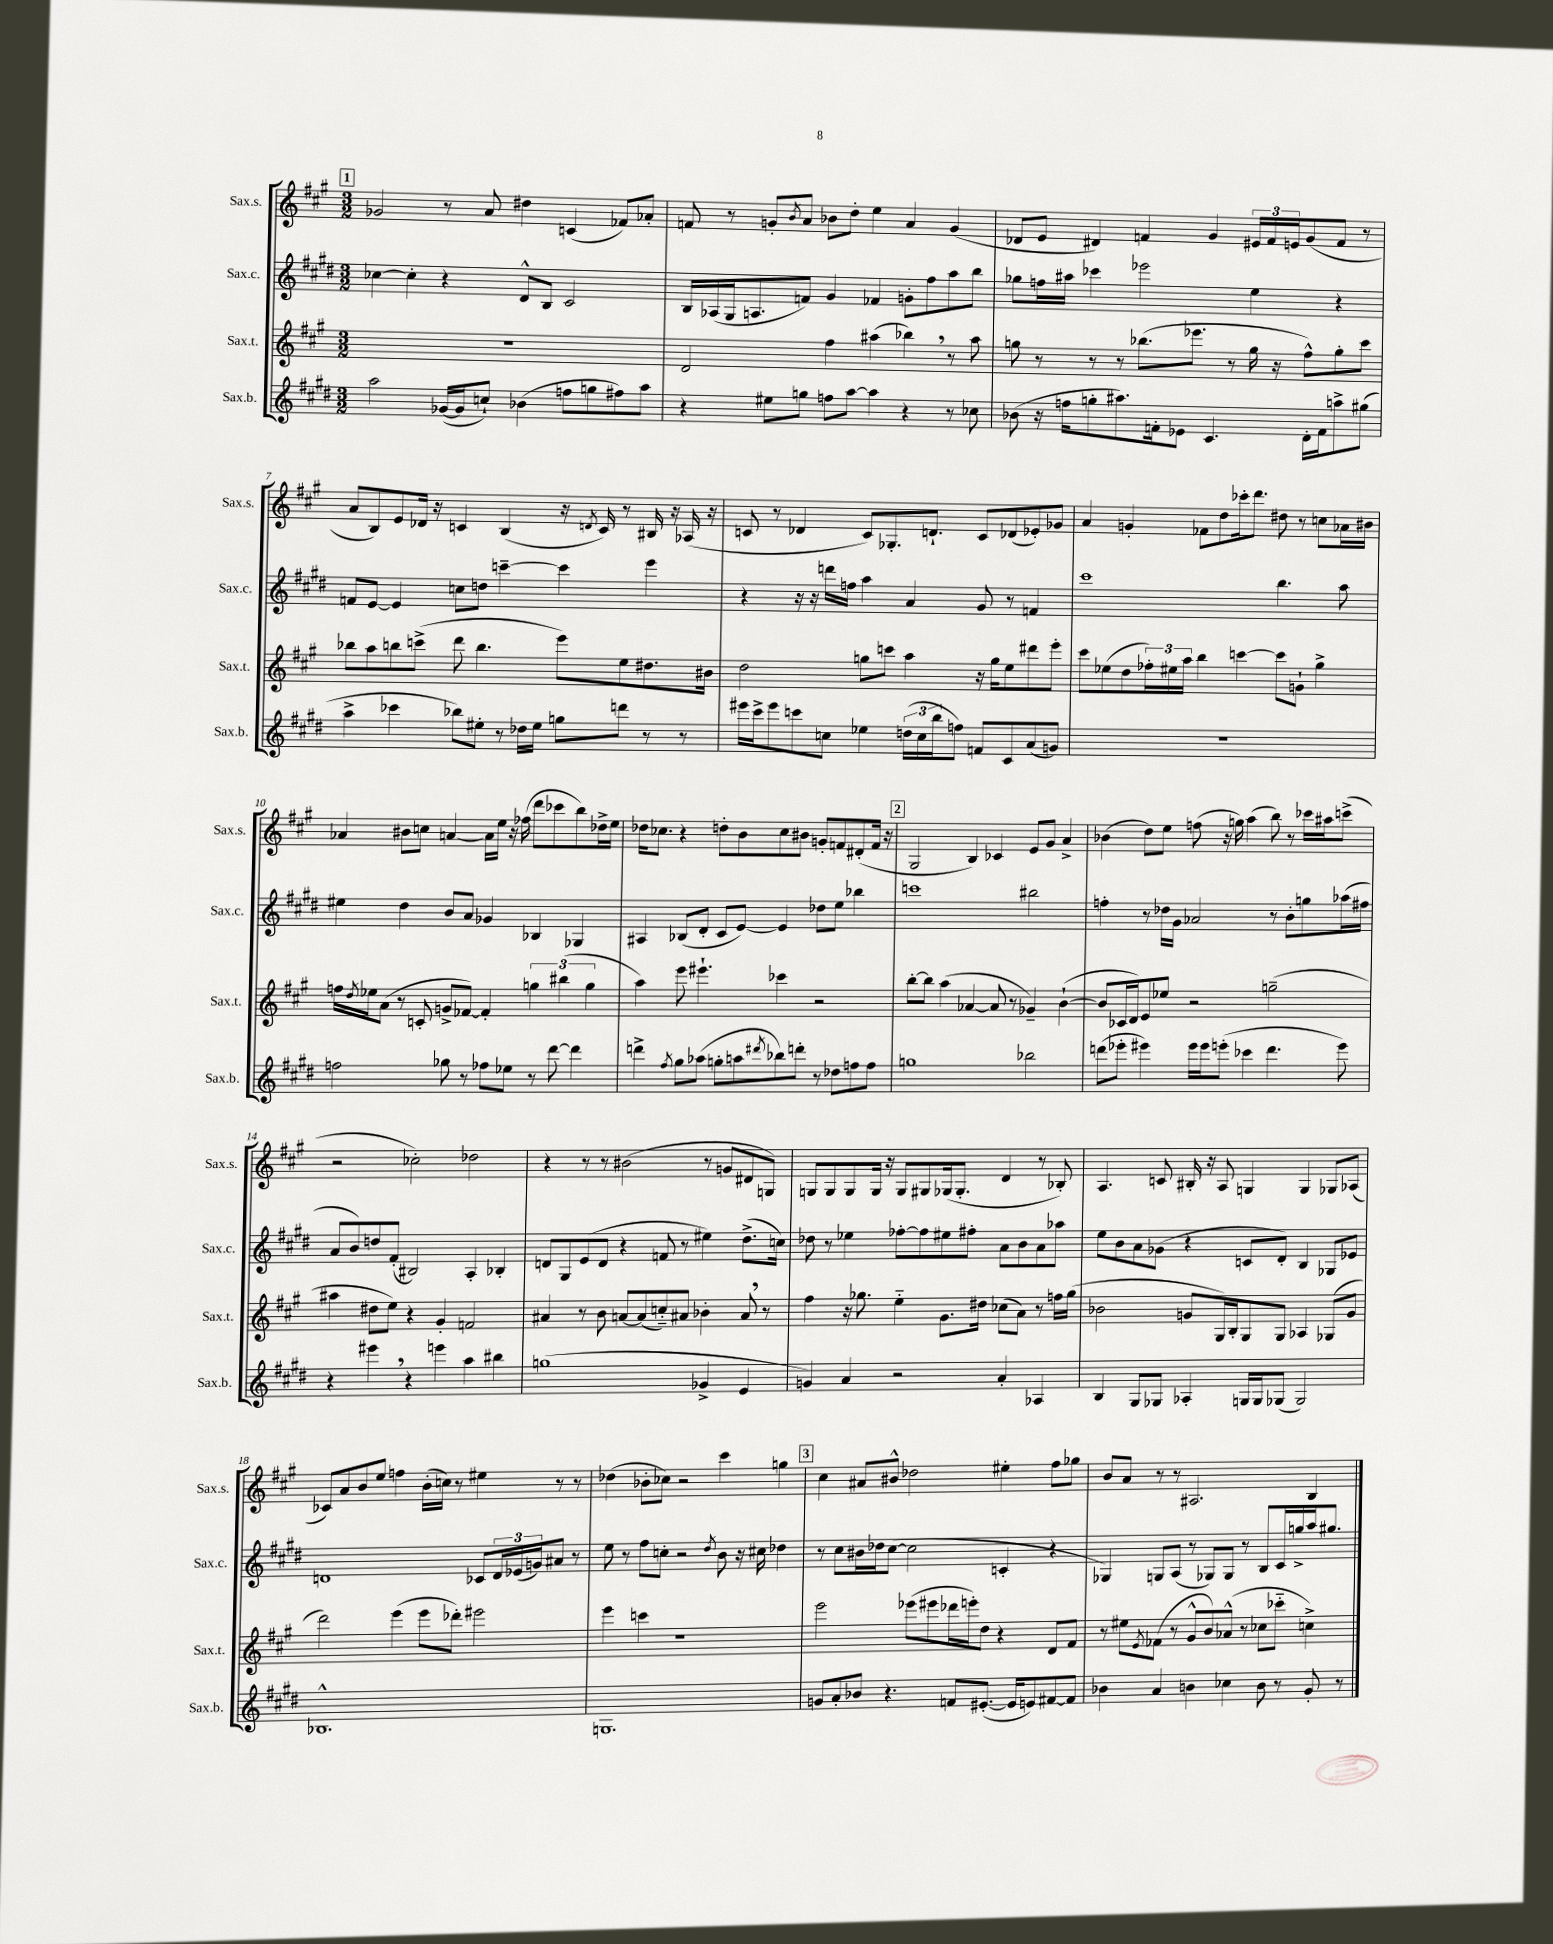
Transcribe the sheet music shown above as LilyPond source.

<<
\new StaffGroup <<
\new Staff = "s0" \with { instrumentName = "Sax.s." shortInstrumentName = "Sax.s." } {
    \clef treble \key a \major \numericTimeSignature \time 3/2
    \mark \markup { \box "1" } ges'2 r8 a'8 dis''4 c'4( fes'8) aes'8-. |
    f'8 r8 g'8-. \acciaccatura { b'8 } a'8 bes'8 d''8-. e''4 a'4 g'4( |
    des'8 e'8 dis'4) f'4 gis'4 \tuplet 3/2 { eis'16 f'16 e'16 } gis'8( f'8 r8 |
    a'8 b8) e'8 des'16 r16 c'4 b4( r16 \acciaccatura { d'8 } c'16) r8 bis16 r16 aes16( r16 |
    c'8 r8 des'4 c'8) ges8.-. d'8.-! c'8 des'8( ees'8-.) ges'8 |
    a'4 g'4-. fes'8 d''8 ces'''16-. d'''8. dis''8 r8 c''8 aes'16 bis'16 |
    aes'4 bis'8 c''8 a'4~ a'16 e''16 r16 fes''16( d'''8 ces'''8 b''8) des''16-> e''16 |
    des''16 ces''8. r4 d''8-. b'8 ces''8 bis'8 g'8-. f'8 dis'8-.( f'16 r16 |
    \mark \markup { \box "2" } gis2 b4) ces'4 e'8 gis'8 a'4-> |
    bes'4( d''8) e''8 f''8( r16 g''16) a''4( b''8) r8 ces'''16 ais''16 c'''8->( |
    r2 ces''2-.) des''2 |
    r4 r8 r8 bis'2( r8 g'8 dis'8 g8) |
    g8 g8 g8 g16 r16 g8 gis8 ges16( ges8.-. d'4 r8 bes8-.) |
    a4. c'8 bis16-. r16 a8 g4 g4 ges8 aes8( |
    ces'8) a'8 b'8 e''8 f''4 b'16-.( c''16) r8 eis''4 r8 r8 |
    des''4( bes'8-. ces''8) r2 cis'''4 g''4 |
    \mark \markup { \box "3" } cis''4 ais'8 bis'8-^ des''2 eis''4-. fis''8 ges''8 |
    b'8 a'8 r8 r8 ais2. b4 \bar "|." |
}
\new Staff = "s1" \with { instrumentName = "Sax.c." shortInstrumentName = "Sax.c." } {
    \clef treble \key e \major \numericTimeSignature \time 3/2
    \mark \markup { \box "1" } ces''4~ ces''4-. r4 dis'8-^ b8 cis'2 |
    b16 aes16( gis16 a8. f'8) gis'4 fes'4 g'8-. fis''8 a''8 b''8 |
    ges''8 f''16 ais''16 ces'''4 ees'''2 e''4 r4 |
    f'8 e'8~ e'4 c''8 d''8 c'''4~-- c'''4 e'''4 |
    r4 r16 r16 d'''16 f''16 a''4 a'4 gis'8 r8 f'4 |
    cis'''1 b''4. a''8 |
    eis''4 dis''4 b'8 a'8 ges'4 bes4 ges4 |
    ais4 bes8( dis'8-. cis'8 e'8~) e'4 des''8 e''8 bes''4 |
    \mark \markup { \box "2" } c'''1 bis''2 |
    f''4-. r8 des''16 gis'16 aes'2 r8 b'8-. g''8 aes''16( fis''16 |
    a'8 b'8) d''8 fis'8-.( bis2) a4-. bes4-. |
    d'8 gis8 e'8( d'8 r4 f'8 r8 eis''4) dis''8.->( c''16) |
    des''8 r8 ees''4 fes''8~-. fes''8 eis''8 fis''8-. a'8 b'8 a'8 aes''8 |
    e''8 b'8 a'8 ges'8( r4 c'8 dis'8-.) b4 ges8 ees'8 |
    d'1 ces'8 \tuplet 3/2 { d'16 ees'16( g'16) } ais'8 r8 |
    e''8 r8 fis''8 c''8-. r2 \acciaccatura { dis''8 } b'8 r16 cis''16 des''4 |
    \mark \markup { \box "3" } r8 cis''8 bis'16 des''16 cis''8~( cis''2 c'4-. r4 |
    ges4) g8 a8( r8 ges8) ges8 r8 b8 cis'16 g''16-> a''16 gis''8. \bar "|." |
}
\new Staff = "s2" \with { instrumentName = "Sax.t." shortInstrumentName = "Sax.t." } {
    \clef treble \key a \major \numericTimeSignature \time 3/2
    \mark \markup { \box "1" } R1. |
    d'2 fis''4 ais''4( bes''4) \breathe r8 ais''8 |
    g''8 r8 r8 r8 bes''8.( ees'''8. r8 g''16 r16 fis''8-^) g''8-. cis'''8 |
    bes''8 a''8 b''8 c'''8->( d'''8 b''4. e'''8) e''8 dis''8. bis'16 |
    d''2 g''8 c'''8 a''4 r16 g''16 e''8 dis'''8 e'''8-. |
    cis'''8 ees''8( d''8 \tuplet 3/2 { fes''16-.) eis''16 a''16 } b''4 c'''4~ c'''8 g'8-! gis''4-> |
    f''16 \acciaccatura { d''8 } ees''16 a'8( r8 c'8-. g'8-> fes'8~) fes'4-. \tuplet 3/2 { g''4 bis''4( g''4 } |
    a''4) e'''8 eis'''4.-! ces'''4 r2 |
    \mark \markup { \box "2" } b''8~-. b''8 a''4( aes'4~ aes'8 r8 ges'4--) b'4~-!( |
    b'8 ces'16 d'16) e'8 ees''8 r2 g''2--( |
    ais''4 dis''8 e''8) r4 gis'4-. f'2 |
    ais'4 r8 b'8 a'8~ a'8( c''8-_) ais'8 bes'4-. ais'8 \breathe r8 |
    fis''4 r16 ges''8. e''4-_ gis'8. dis''16 ces''8( a'8) r8 f''16 ges''16( |
    bes'2 g'8 gis16) b16-. gis8 gis8 aes4 ges8( g'8 |
    d'''2) e'''4( e'''8 des'''8-.) eis'''2 |
    e'''4 c'''4 r1 |
    \mark \markup { \box "3" } e'''2 ees'''8( eis'''8 des'''16 e'''16-.) d''8 r4 d'8 fis'8 |
    r8 eis''8 \acciaccatura { e'8 } fes'8( r8 gis'8-^ b'8) aes'8-^( r8 ces''8 ces'''8-_ c''4->) \bar "|." |
}
\new Staff = "s3" \with { instrumentName = "Sax.b." shortInstrumentName = "Sax.b." } {
    \clef treble \key e \major \numericTimeSignature \time 3/2
    \mark \markup { \box "1" } a''2 ges'16~( ges'16 c''8-!) bes'4( f''8 g''8 fis''8) a''8 |
    r4 eis''8 g''8 f''8 a''8~ a''4 r4 r8 ces''8 |
    bes'8( r16 f''16 g''8-. ais''8.) f'16-. ees'8 cis'4. dis'16-. f'16 a''8-> gis''8( |
    a''4-> ces'''4 bes''8) eis''8-. r8 des''16 eis''16 g''8 d'''8 r8 r8 |
    eis'''16 cis'''16-> eis'''8 c'''8 c''8 ees''4 \tuplet 3/2 { d''16( c''16 b''16 } f''8) f'8 cis'8 a'8( g'8) |
    R1. |
    f''2 ges''8 r8 fes''8 ees''8 r8 dis'''8~ dis'''4 |
    d'''4-> \acciaccatura { fis''8 } gis''8 aes''8( g''8-. a''8 \acciaccatura { dis'''8 } bes''8) d'''8-. r8 des''8 f''8 f''8 |
    \mark \markup { \box "2" } g''1 bes''2 |
    d'''8( ees'''8-. eis'''4) eis'''16 eis'''16 e'''8-.( ces'''4 d'''4. e'''8) |
    r4 eis'''4 \breathe r4 e'''4 a''4 bis''4 |
    g''1( ges'4-> e'4 |
    g'4) a'4 r2 a'4-. aes4 |
    b4 gis8 ges8 aes4-. g16 g16 ges8( ges2) |
    bes1.-^ |
    g1. |
    \mark \markup { \box "3" } g'8 a'8-. bes'8 r4. f'8 eis'8.~-.( eis'16 e'8) fis'8~ fis'8 |
    bes'4 a'4 b'4 ces''4 b'8 r8 gis'8-. r8 \bar "|." |
}
>>
>>
\layout { \context { \Score currentBarNumber = #4 } }
